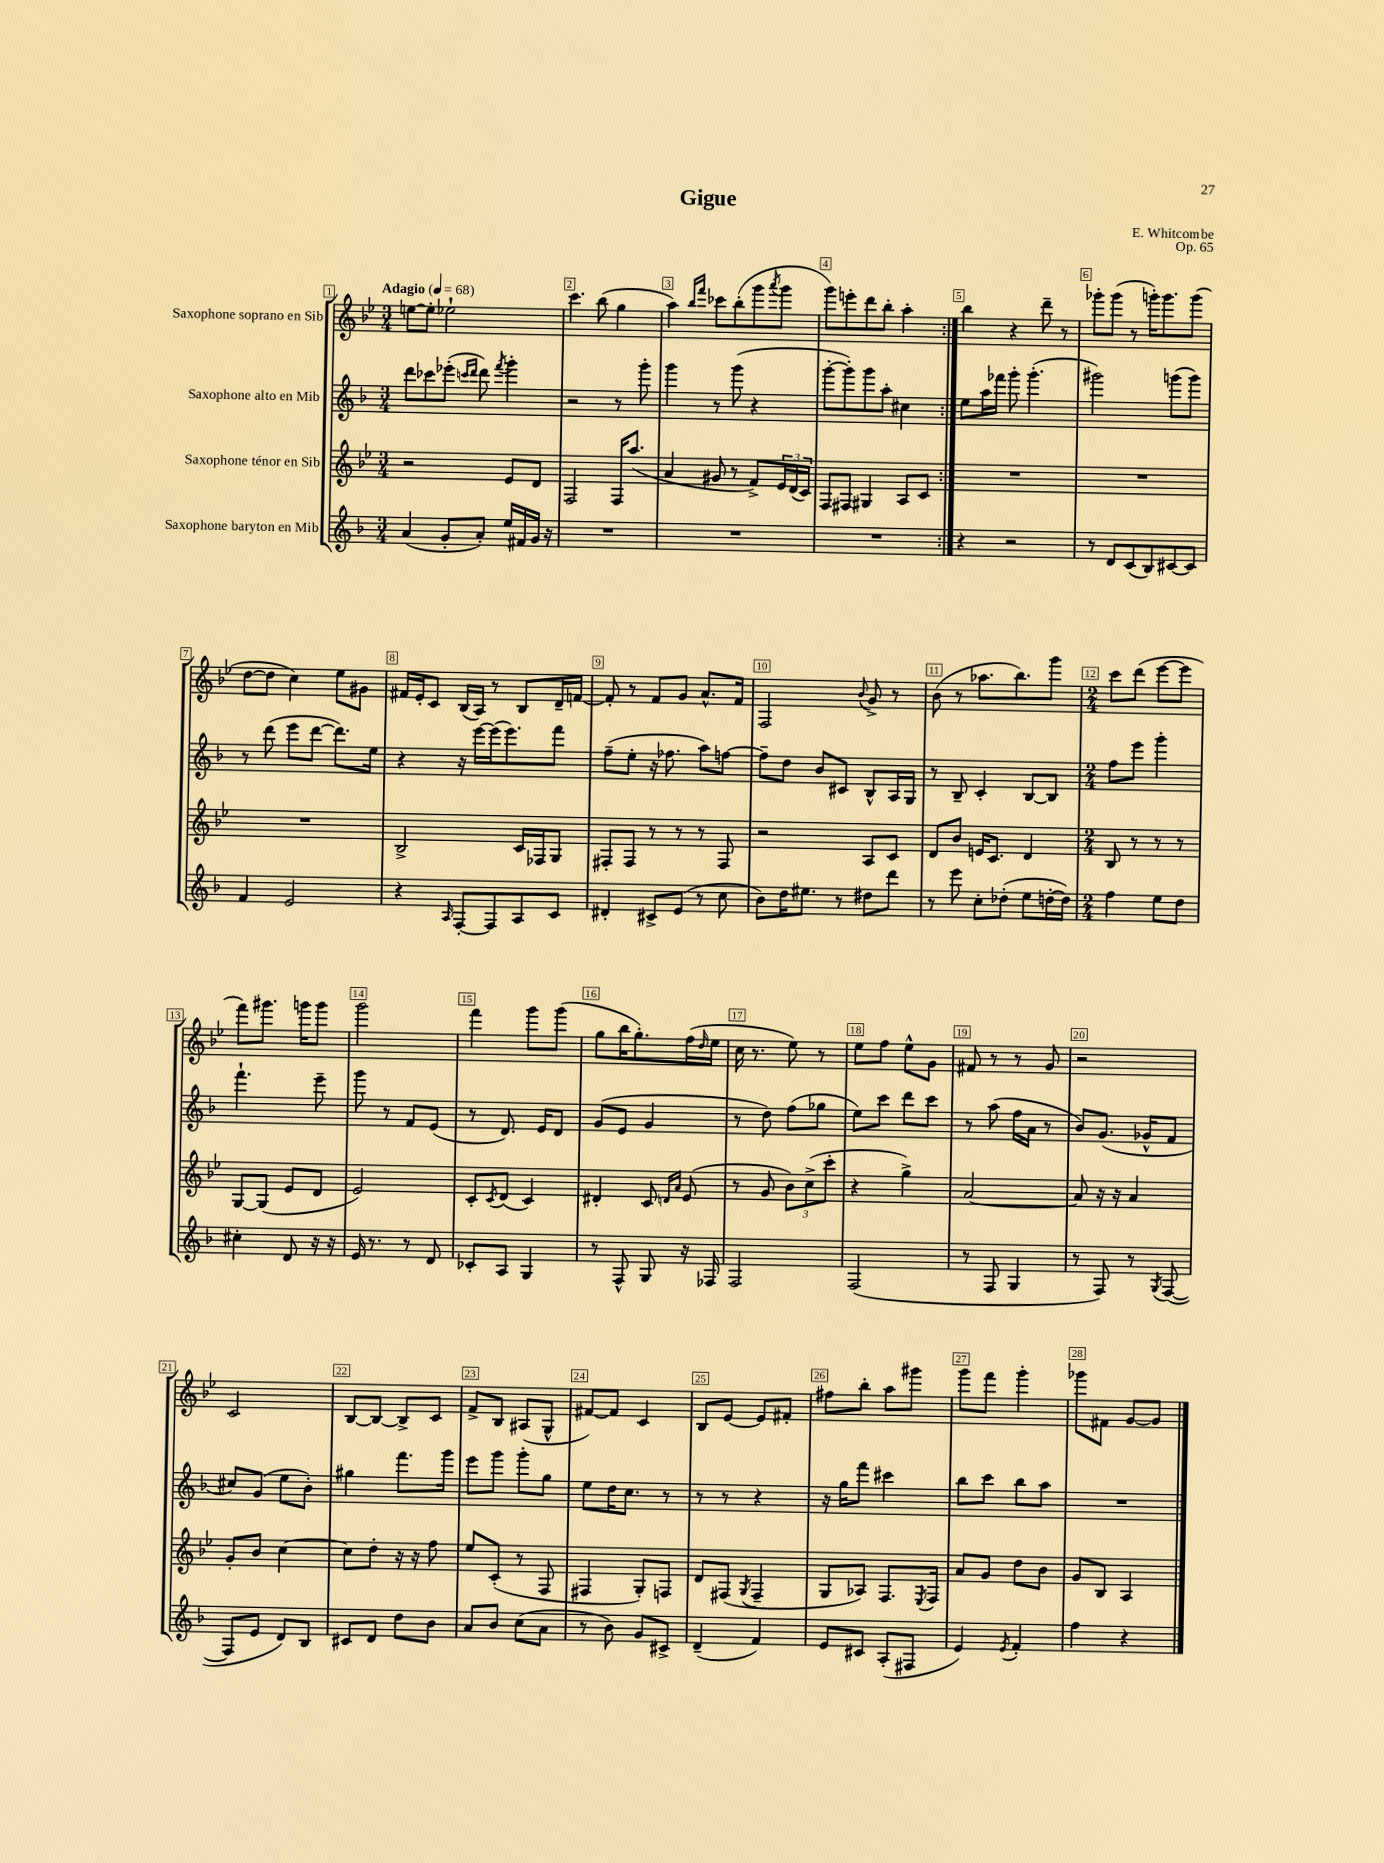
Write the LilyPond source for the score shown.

\header { title = "Gigue" composer = "E. Whitcombe" opus = "Op. 65" }
<<
\new StaffGroup <<
\new Staff = "s0" \with { instrumentName = "Saxophone soprano en Sib" } {
    \clef treble \key bes \major \numericTimeSignature \time 3/4 \tempo "Adagio" 4 = 68
    \repeat volta 2 { e''8~ e''8-. ees''2-! |
    c'''4. bes''8( g''4 |
    a''4) \grace { bes''16 f'''16 } ces'''8 bes''8-.( g'''8 \acciaccatura { a'''8 } g'''8 |
    g'''8) e'''8-. d'''8 bes''8-. a''4-. | }
    bes''4 r4 d'''8-- r8 |
    ges'''8-. ges'''8( r8 g'''16-.) g'''8. g'''8( |
    d''8~ d''8 c''4) ees''8 gis'8 |
    fis'16 ees'16-. c'8 bes16( a16) r8 bes8 d'16-- f'16~ |
    f'8-. r8 f'8 g'8 a'8.-^ f'16 |
    f2 \appoggiatura { bes'8 } g'8-> r8 |
    bes'8( r8 aes''8. bes''8.) g'''8 |
    \numericTimeSignature \time 2/4 c'''8 d'''8( ees'''8~ ees'''8 |
    f'''8) gis'''8. g'''16 g'''8 |
    g'''2 |
    f'''4 g'''8 g'''8( |
    g''8 bes''16 g''8.-.) f''16( \grace { d''16 } ees''16 |
    c''16 r8. ees''8) r8 |
    ees''8 f''8 ees''8-^ g'8 |
    fis'8 r8 r8 g'8 |
    r2 |
    c'2 |
    bes8~ bes8~ bes8-> c'8 |
    f'8-> bes8 ais8( g8-^ |
    fis'8~) fis'8 c'4 |
    bes8 ees'8~ ees'8 fis'8-. |
    fis''8 bes''8-. a''8 gis'''8 |
    g'''8 f'''8 g'''4-. |
    ges'''8 fis'8 g'8~ g'8 \bar "|." |
}
\new Staff = "s1" \with { instrumentName = "Saxophone alto en Mib" } {
    \clef treble \key f \major \numericTimeSignature \time 3/4
    \repeat volta 2 { d'''8 ces'''8 ees'''8-.( \grace { c'''16 d'''16 } d'''8) \acciaccatura { f'''8 } g'''4-. |
    r2 r8 g'''8-. |
    g'''4 r8 g'''8( r4 |
    g'''8~-. g'''8-.) g'''8 a''8-. cis''4 | }
    e''8 a''16 fes'''16 g'''8-. g'''4.-.( |
    gis'''2) g'''8( g'''8) |
    r8 d'''8( e'''8 d'''8~ d'''8.) e''16 |
    r4 r16 e'''16~ e'''16( e'''8.) f'''8 |
    f''8--( e''8-. r16 fes''8. a''8) f''8~ |
    f''8-- d''8 bes'8 cis'8 bes8-^ a16 g16 |
    r8 bes8-- c'4-. bes8~ bes8 |
    \numericTimeSignature \time 2/4 f''8 e'''8 g'''4-. |
    f'''4.-! e'''8-- |
    g'''8 r8 f'8 e'8( |
    r8 d'8.) e'16 d'8 |
    g'8( e'8 g'4 |
    r8 d''8) f''8( ges''8 |
    e''8) c'''8 d'''8 c'''8 |
    r8 a''8( f''16 a'16 r8 |
    bes'8) g'8.( ges'16-^ f'8 |
    cis''8) g'8( e''8 bes'8-.) |
    gis''4 f'''8. g'''16 |
    e'''8 g'''8 g'''8-. g''8 |
    e''8 d''16 c''8. r8 |
    r8 r8 r4 |
    r16 g''16 f'''8 cis'''4 |
    bes''8 c'''8 bes''8 a''8 |
    R2 \bar "|." |
}
\new Staff = "s2" \with { instrumentName = "Saxophone ténor en Sib" } {
    \clef treble \key bes \major \numericTimeSignature \time 3/4
    \repeat volta 2 { r2 ees'8 d'8 |
    f2 f16 a''8.( |
    a'4 gis'8 r8 f'8->) \tuplet 3/2 { ees'16 d'16( c'16) } |
    f8 fis8 gis4 a8 c'8 | }
    R2. |
    R2. |
    R2. |
    bes2-> c'16 fes16 g8 |
    fis8-. fis8 r8 r8 r8 fis8 |
    r2 a8 c'8 |
    d'8 bes'8 e'16 c'8. d'4 |
    \numericTimeSignature \time 2/4 bes8 r8 r8 r8 |
    g8~ g8( ees'8 d'8 |
    ees'2) |
    c'8-. \acciaccatura { c'8 } d'8( c'4) |
    dis'4-. c'8 \grace { d'16 a'16 } ees'8( |
    r8 g'8 \tuplet 3/2 { bes'8) c''8->( c'''8-. } |
    r4 g''4->) |
    a'2~ |
    a'8 r16 r16 a'4 |
    g'8-. bes'8 c''4~ |
    c''8 d''8-. r16 r16 f''8 |
    ees''8 c'8-.( r8 f8 |
    fis4 g8-.) f8 |
    d'8 fis8( \acciaccatura { g8 } fis4-- |
    g8 aes8) f8. \acciaccatura { ees8 } f16 |
    a'8 g'8 d''8 bes'8 |
    g'8 bes8 a4 \bar "|." |
}
\new Staff = "s3" \with { instrumentName = "Saxophone baryton en Mib" } {
    \clef treble \key f \major \numericTimeSignature \time 3/4
    \repeat volta 2 { a'4( g'8-. a'8-.) e''16 fis'16 g'16 r16 |
    R2. |
    R2. |
    R2. | }
    r4 r2 |
    r8 d'8 c'8( bes8) cis'8~ cis'8 |
    f'4 e'2 |
    r4 \grace { a16 } f8~-. f8 a8 c'8 |
    dis'4-. cis'8-> e'8( r8 c''8 |
    bes'8) d''16 eis''8. r8 dis''8 d'''8 |
    r8 e'''8 c''8-. des''8-.( e''8 d''16~-. d''16) |
    \numericTimeSignature \time 2/4 f''4 e''8 d''8 |
    cis''4-. d'8 r16 r16 |
    e'16 r8. r8 d'8 |
    ces'8-. a8 g4 |
    r8 f8-^ g8 r16 fes16 |
    f2 |
    f2( |
    r8 f8 g4 |
    r8 f8) r8 \acciaccatura { g8 } f8~( |
    f8 e'8 d'8) bes8 |
    cis'8 d'8 d''8 bes'8 |
    a'8 bes'8 c''8( a'8 |
    r8 bes'8) g'8 cis'8-> |
    d'4--( f'4) |
    e'8 cis'8 a8-.( fis8 |
    e'4) \acciaccatura { e'8 } f'4-. |
    f''4 r4 \bar "|." |
}
>>
>>
\layout { \context { \Score \override BarNumber.break-visibility = ##(#f #t #t) barNumberVisibility = #all-bar-numbers-visible \override BarNumber.stencil = #(make-stencil-boxer 0.1 0.3 ly:text-interface::print) } }
